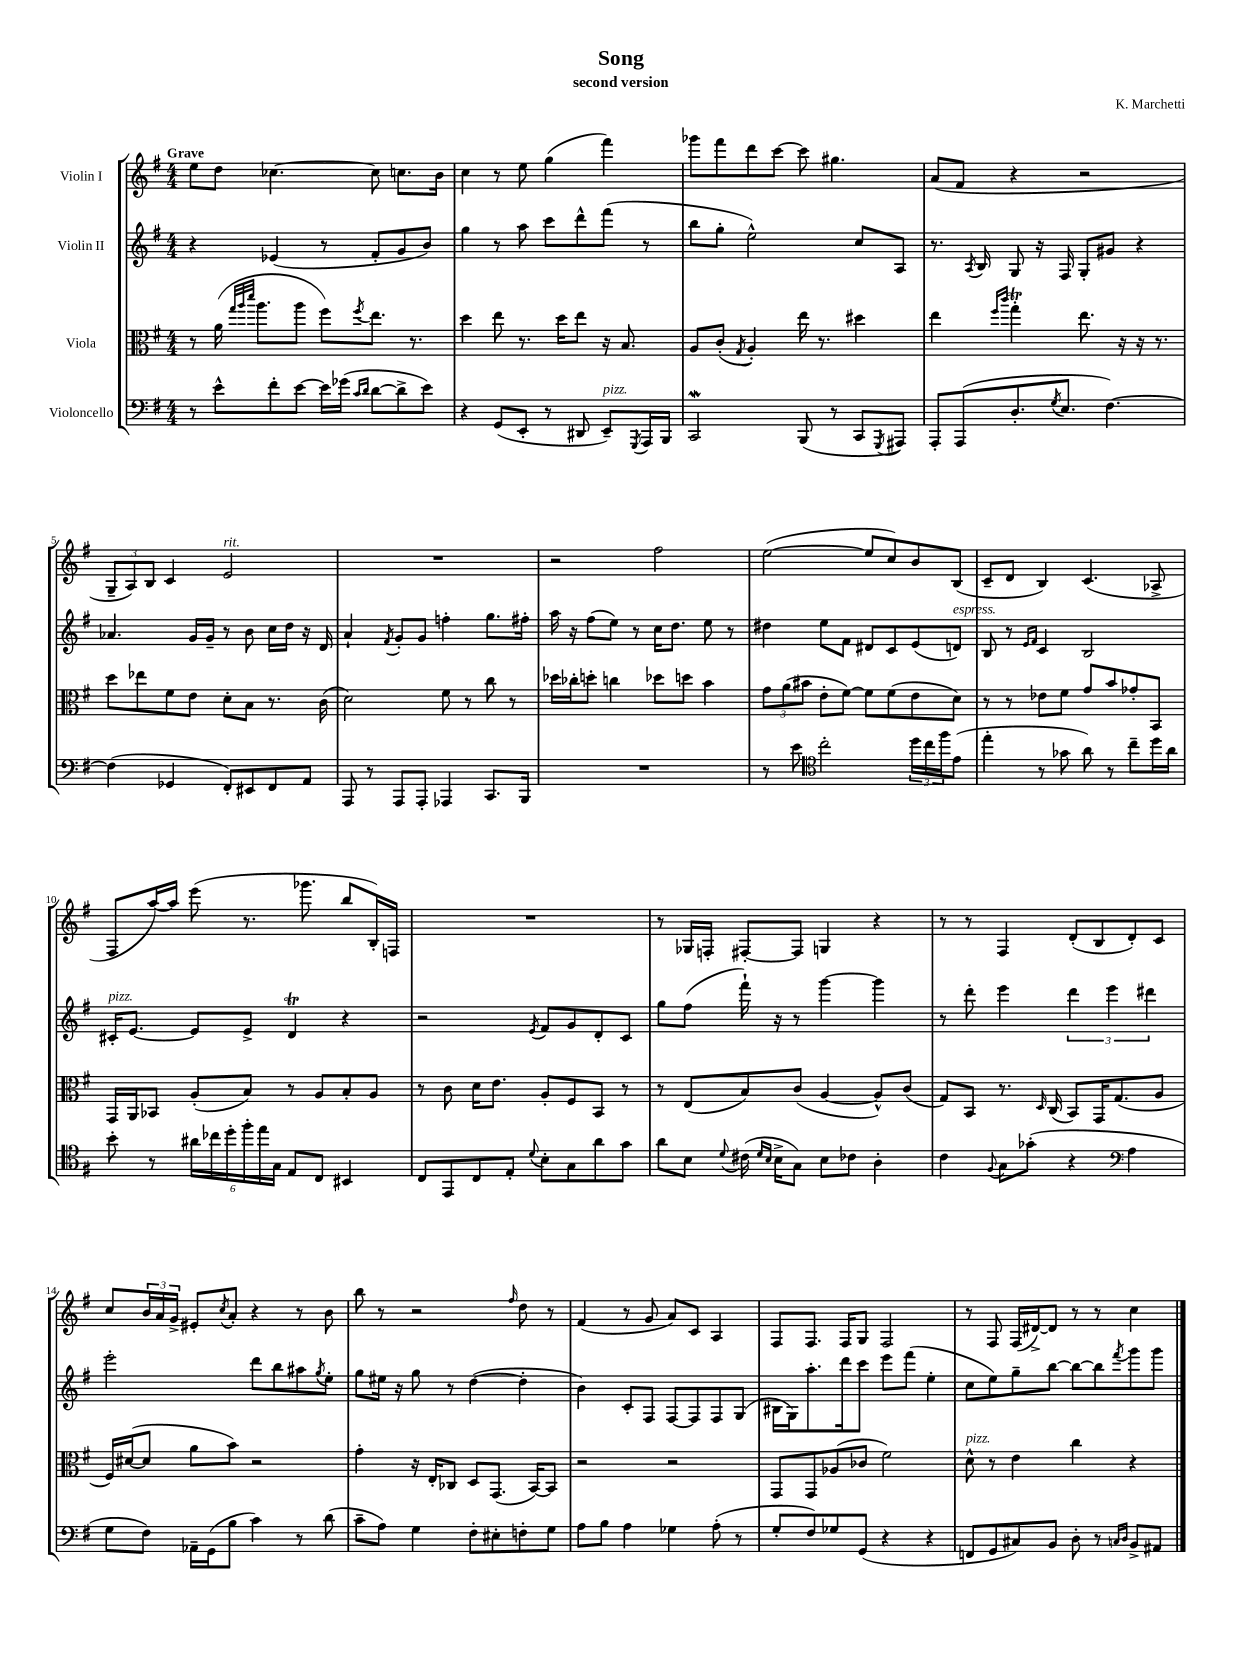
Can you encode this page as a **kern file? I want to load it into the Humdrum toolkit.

**kern	**kern	**kern	**kern
*part4	*part3	*part2	*part1
*staff4	*staff3	*staff2	*staff1
*I"Violoncello	*I"Viola	*I"Violin II	*I"Violin I
*clefF4	*clefC3	*clefG2	*clefG2
*k[f#]	*k[f#]	*k[f#]	*k[f#]
*M4/4	*M4/4	*M4/4	*M4/4
=1	=1	=1	=1
!	!	!	!LO:TX:a:B:t=Grave
8r	8r	4r	8ee\L
8e^^\L	(16a\	.	8dd\J
.	32qqgg/LLL	.	.
.	32qqaa/	.	.
.	32qqddd/JJJ	.	.
.	8.aa\L	.	.
8f#'\	.	(4e-X/	[4.cc-X\
[8e\J	8aa\J	.	.
16e\LL]	8ff#\L)	8r	.
(16g-X\JJ	.	.	.
16qqc/LL	.	.	.
16qqd/JJ	8qff#/	.	.
[8d\L	8.ee\J	8f#'/L	8cc-\]
8d^\]	.	8g/	8.ccn\L
.	8.r	.	.
8e\J)	.	8b/J)	.
.	.	.	16b\Jk
=2	=2	=2	=2
4r	4dd\	4gg\	4cc\
(8GG/L	8ee\	8r	8r
8EE'/J	8.r	8aa\	8ee\
8r	.	8ccc\L	(4gg\
.	16dd\KL	.	.
8DD#X/	8ee\J	8ddd^^\	.
!LO:TX:a:i:t=pizz.	!	!	!
8EE~/L)	16r	(8fff#\J	4fff#\)
.	8.B/	.	.
8qGGG/	.	.	.
16AAA/L	.	8r	.
16BBB/JJ	.	.	.
=3	=3	=3	=3
2CCw/	8A/L	8bb\L	8ggg-X\L
.	(8c'/J	8gg'\J	8fff#\
.	8qG/	.	.
.	4A'/)	2ee^^\)	8ddd\
.	.	.	[8ccc\J
(8BBB/	16ee\	.	8ccc\]
.	8.r	.	.
8r	.	.	4.gg#X\
8CC/L	4dd#X\	8cc/L	.
8qGGG/	.	.	.
8AAA#X/J)	.	8A/J	.
=4	=4	=4	=4
8AAA'/L	4ee\	8.r	(8a/L
(8AAA/	.	.	8f#/J
.	.	8qA/	.
.	.	16B/	.
.	16qqff#/LL	.	.
.	16qqccc/JJ	.	.
8.D'/	4ggT'\	8G/	4r
.	.	16r	.
8qG/	.	.	.
8.E/J	.	16F#/	.
.	8.ee\	8G'/L	2r
[4.F#\)	.	8g#X/J	.
.	16r	.	.
.	16r	4r	.
.	8.r	.	.
!!LO:LB:g=z
=5	=5	=5	=5
(4F#\]	8dd\L	4.a-X/	12G~/L
.	.	.	12A/)
.	8ee-X\	.	.
.	.	.	12B/J
4GG-X/	8f#\	.	4c/
.	8e\J	16g/LL	.
.	.	16g~/JJ	.
!	!	!	!LO:TX:a:i:t=rit.
8FF#'/L)	8d'\L	8r	2e/
8EE#X/	8B\J	8b\	.
8FF#/	8.r	16cc\LL	.
.	.	16dd\JJ	.
8AA/J	.	16r	.
.	(16c\	16d/	.
=6	=6	=6	=6
8AAA/	2d\)	4a`/	1r
8r	.	.	.
.	.	8qf#/	.
8AAA/L	.	8g'/L	.
8AAA'/J	.	8g/J	.
4AAA-X/	8f#\	4ffn'\	.
.	8r	.	.
8.CC/L	8cc\	8.gg\L	.
.	8r	.	.
16BBB/Jk	.	16ff#X'\Jk	.
=7	=7	=7	=7
1r	16dd-X\LL	16aa\	2r
.	16cc-X'\J	16r	.
.	8ddn'\J	(8ff#\L	.
.	4ccn\	8ee\J)	.
.	.	8r	.
.	8dd-X\L	16cc\KL	2ff#\
.	.	8.dd\J	.
.	8ddn\J	.	.
.	4b\	8ee\	.
.	.	8r	.
=8	=8	=8	=8
8r	12g\L	4dd#X\	([2ee\
.	(12a\	.	.
8e\	.	.	.
.	12b#X\J	.	.
*clefC4	*	*	*
2cc'\	8e'\L	8ee\L	.
.	[8f#\J)	8f#\J	.
.	8f#\L]	8d#X/L	8ee/L]
.	(8f#\	8c/	8cc/)
24dd\LL	8e\	(8e/	8b/
24cc\	.	.	.
24ff#\J	.	.	.
!	!	!LO:TX:a:i:t=espress.	!
(8e\J	8d\J)	8dn/J)	(8B/J
=9	=9	=9	=9
4ee'\	8r	8B/	8c~/L
.	8r	8r	8d/J
.	.	16qqe/LL	.
.	.	16qqf#/JJ	.
8r	8e-X\L	4c/	4B/)
8g-X\	8f#\J	.	.
8a\)	8g/L	2B/	(4.c/
8r	8b/	.	.
8cc~\L	8g-X'/	.	.
16dd\L	8BB/J	.	8A-X^/
16a\JJ	.	.	.
!!LO:LB:g=z
=10	=10	=10	=10
!	!	!LO:TX:a:i:t=pizz.	!
8b'\	16GG/LL	16c#X'/KL	8F#/L
.	16AA/J	[8.e/J	.
8r	8BB-X/J	.	[16aa/L)
.	.	.	16aa/JJ]
24a#X\LL	(8A'/L	8e/L]	(8eee\
24cc-X\	.	.	.
24dd'\	.	.	.
24ff#'\	8B/J)	8e^/J	8.r
24ee\	.	.	.
24G\JJ	.	.	.
8E/L	8r	4dT/	.
.	.	.	8.ggg-X\
8C/J	8A/L	.	.
4BB#X/	8B'/	4r	8bb/L
.	8A/J	.	16B'/L)
.	.	.	16Fn/JJ
=11	=11	=11	=11
8C/L	8r	2r	1r
8EE/	8c\	.	.
8C/	16d\KL	.	.
.	8.e\J	.	.
8E'/J	.	.	.
8qqd/	.	8qe/	.
8B'\L	8A'/L	8f#/L	.
8G\	8F#/	8g/	.
8a\	8BB/J	8d'/	.
8g\J	8r	8c/J	.
=12	=12	=12	=12
8a\L	8r	8gg\L	8r
8B\J	(8E/L	(8ff#\J	16G-X/LL
.	.	.	16Fn'/JJ
8qqd/	.	.	.
(16c#X\	8B/)	16fff#`\)	[8F#X'/L
16qqd/LL	.	.	.
16qqB/JJ	.	.	.
16B^\KL	.	16r	.
8G\J)	(8c/J	8r	8F#/J]
8B\L	[4A/	[4ggg\	4Gn/
8c-X\J	.	.	.
4A'\	8A^^/L])	4ggg\]	4r
.	(8c/J	.	.
=13	=13	=13	=13
4c\	8G/L)	8r	8r
.	8BB/J	8ddd'\	8r
8qqF#/	.	.	.
8G\L	8.r	4eee\	4F#/
(8g-X'\J	.	.	.
.	16qqD/	.	.
.	(16C/	.	.
4r	8BB/L)	6ddd\	(8d'/L
.	16GG/K	.	8B/
.	.	6eee\	.
.	(8.G/	.	.
*clefF4	*	*	*
4A\	.	.	8d'/)
.	.	6ddd#X\	.
.	8A/J	.	8c/J
!!LO:LB:g=z
=14	=14	=14	=14
8G\L	16F#/LL)	2eee'\	8cc/L
.	([16d#X/J	.	.
8F#\J)	8d#/J]	.	24b/L
.	.	.	24a/
.	.	.	24g^/JJ
16AA-X~\LL	8a\L	.	8e#X'/L
(16GG\J	.	.	.
.	.	.	8qcc/
8B\J	8b\J)	.	8a'/J
4c\)	2r	8ddd\L	4r
.	.	8bb\	.
8r	.	8aa#X\	8r
.	.	8qgg/	.
(8d\	.	8ee'\J	8b\
=15	=15	=15	=15
8c~\L	4g'\	8gg\L	8bb\
8A\J)	.	16ee#X\Jk	8r
.	.	16r	.
4G\	16r	8gg\	2r
.	16E'/KL	.	.
.	8C-X/J	8r	.
8F#'\L	8D/L	([4dd\	.
8E#X'\	(8.GG/J	.	.
.	.	.	16qqff#/
8Fn'\	.	4dd'\]	8dd\
.	[16BB/KL)	.	.
8G\J	8BB/J]	.	8r
=16	=16	=16	=16
8A\L	2r	4b\)	(4f#/
8B\J	.	.	.
4A\	.	8c'/L	8r
.	.	8F#/J	8g/
4G-X\	2r	[8F#/L	8a/L)
.	.	8F#/]	8c/J
(8A'\	.	8F#/	4A/
8r	.	(8G/J	.
=17	=17	=17	=17
8G'/L	8GG/L	16B#X\LL	8F#/L
.	.	16G\J)	.
8F#/)	8GG/	8.aa'\	8.F#/J
8G-X/	(8A-X/	.	.
.	.	16ddd\k	16F#/KL
(8GG/J	8c-X/J	8ccc\J	8G/J
4r	2f#\)	8eee\L	2F#/
.	.	(8fff#\J	.
4r	.	4ee'\	.
=18	=18	=18	=18
!	!LO:TX:a:i:t=pizz.	!	!
8FFn/L	8d^^\	8cc\L	8r
8GG/	8r	8ee\)	8F#/
8C#X/)	4e\	8gg~\	(16F#/LL
.	.	.	[16d#X^/J)
8BB/J	.	[8bb\J	8d#/J]
8D'\	4cc\	8bb\L_	8r
8r	.	8bb\]	8r
16qqCn/LL	.	.	.
16qqD/JJ	.	8qfff#/	.
8BB^/L	4r	8ggg\	4cc\
8AA#X/J	.	8ggg\J	.
==	==	==	==
*-	*-	*-	*-
